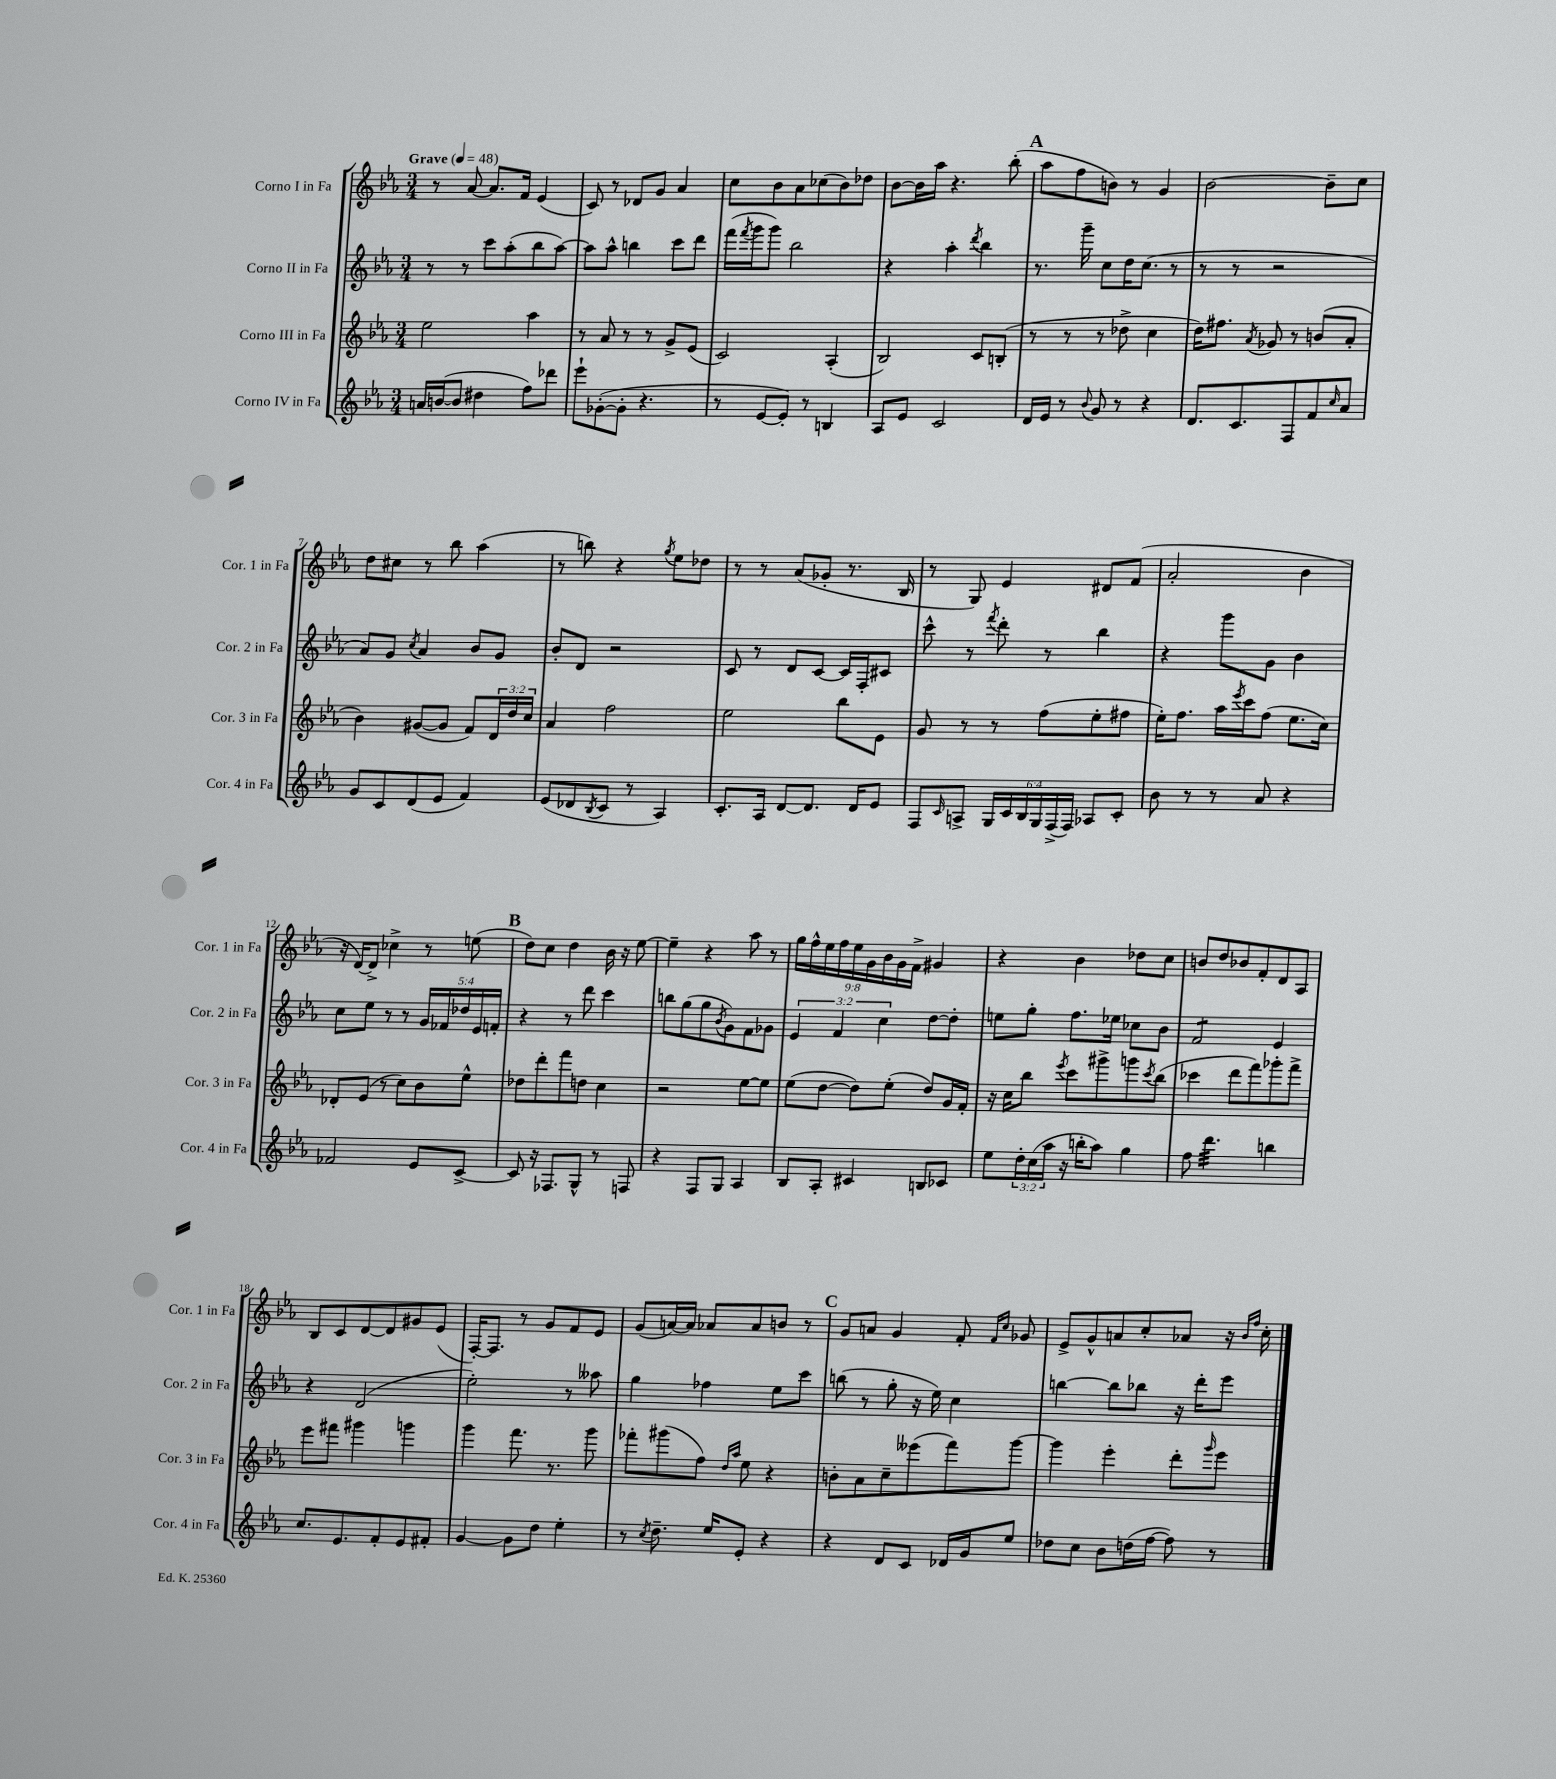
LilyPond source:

<<
\new StaffGroup <<
\new Staff = "s0" \with { instrumentName = "Corno I in Fa" shortInstrumentName = "Cor. 1 in Fa" } {
    \clef treble \key ees \major \numericTimeSignature \time 3/4 \override Staff.TupletNumber.text = #tuplet-number::calc-fraction-text \tempo "Grave" 4 = 48
    r8 aes'8~ aes'8. f'16 ees'4( |
    c'8) r8 des'8 g'8 aes'4 |
    c''8 bes'8 aes'8 ces''8( bes'8) des''8 |
    bes'8~ bes'16 aes''16 r4. bes''8-.( |
    \mark \markup { \bold "A" } aes''8 f''8 b'8) r8 g'4 |
    bes'2~ bes'8-- c''8 |
    d''8 cis''8 r8 bes''8 aes''4( |
    r8 b''8) r4 \acciaccatura { g''8 } ees''8 des''8 |
    r8 r8 aes'8( ges'8-. r8. bes16 |
    r8 g8) ees'4 dis'8 f'8( |
    aes'2-. bes'4 |
    r16 d'16~) d'8-> ces''4-> r8 e''8( |
    \mark \markup { \bold "B" } d''8) c''8 d''4 bes'16 r16 ees''8~ |
    ees''4-- r4 aes''8 r8 |
    \tuplet 9/8 { g''16 f''16-^ ees''16 f''16 ees''16 g'16 bes'16 g'16 f'16-> } gis'4 |
    r4 bes'4 des''8 c''8 |
    b'8 d''8 bes'8 f'8-. d'8 aes8 |
    bes8 c'8 d'8~ d'8 gis'8 ees'8( |
    f16~-.) f8. r8 g'8 f'8 ees'8 |
    g'8( a'16~) a'16 aes'8 aes'8 b'8 r8 |
    \mark \markup { \bold "C" } g'8 a'8 g'4 f'8-. \grace { f'16 c''16 } ges'8 |
    ees'8-> g'8-^ a'8 c''8-. aes'8 r16 \grace { bes'16 f''16 } c''16-. \bar "|." |
}
\new Staff = "s1" \with { instrumentName = "Corno II in Fa" shortInstrumentName = "Cor. 2 in Fa" } {
    \clef treble \key ees \major \numericTimeSignature \time 3/4 \override Staff.TupletNumber.text = #tuplet-number::calc-fraction-text
    r8 r8 c'''8 aes''8-.( bes''8 aes''8~) |
    aes''8 aes''8-^ b''4 c'''8 d'''8 |
    f'''16( \acciaccatura { f'''8 } g'''16 g'''8) bes''2 |
    r4 aes''4-. \acciaccatura { d'''8 } bes''4 |
    \mark \markup { \bold "A" } r8. g'''16-- c''8 d''16 c''8.( r8 |
    r8 r8 r2 |
    aes'8) g'8 \acciaccatura { c''8 } aes'4 bes'8 g'8 |
    bes'8-. d'8 r2 |
    c'8 r8 d'8 c'8~ c'16 f16-. cis'8 |
    c'''8-^ r8 \acciaccatura { f'''8 } d'''8-. r8 bes''4 |
    r4 g'''8 g'8 bes'4 |
    c''8 ees''8 r8 r8 \tuplet 5/4 { g'16 fes'16 des''16 ees'16 f'16-. } |
    \mark \markup { \bold "B" } r4 r8 d'''8 c'''4 |
    b''8 g''8( g''8 \acciaccatura { bes'8 } g'8) f'8 ges'8 |
    \tuplet 3/2 { ees'4 f'4 c''4 } d''8~ d''8-. |
    e''8 g''8-. f''8. ees''16 ces''8 bes'8 |
    f'2:8 ees'4 |
    r4 d'2( |
    ees''2-.) r8 aeses''8 |
    g''4 fes''4 ees''8 c'''8 |
    \mark \markup { \bold "C" } b''8( r8 g''8-. r16 ees''16) c''4 |
    b''4~ b''8 bes''8 r16 d'''16-. ees'''8 \bar "|." |
}
\new Staff = "s2" \with { instrumentName = "Corno III in Fa" shortInstrumentName = "Cor. 3 in Fa" } {
    \clef treble \key ees \major \numericTimeSignature \time 3/4 \override Staff.TupletNumber.text = #tuplet-number::calc-fraction-text
    ees''2 aes''4 |
    r8 aes'8 r8 r8 g'8-> ees'8( |
    c'2) aes4-.( |
    bes2) c'8 b8-.( |
    \mark \markup { \bold "A" } r8 r8 r8 des''8-> c''4 |
    d''16) fis''8. \acciaccatura { aes'8 } ges'8 r8 b'8( aes'8-. |
    bes'4) gis'8~( gis'8 f'8) \tuplet 3/2 { d'16 d''16 c''16 } |
    aes'4 f''2 |
    ees''2 bes''8 ees'8 |
    g'8 r8 r8 f''8( ees''8-. fis''8 |
    ees''16-.) f''8. aes''16 \acciaccatura { ees'''8 } c'''16 f''8( ees''8. c''16) |
    des'8-. ees'8( r8 c''8) bes'8 ees''8-^ |
    \mark \markup { \bold "B" } des''8 d'''8-. f'''8 d''8 c''4 |
    r2 ees''8~ ees''8 |
    ees''8( d''8~ d''8) ees''8-.( d''8) g'16 f'16-. |
    r16 c''16 bes''8 \acciaccatura { ees'''8 } c'''8 gis'''8-> g'''8 \acciaccatura { c'''8 } bes''8( |
    ces'''4 d'''8 f'''8) ges'''8-. f'''8-> |
    ees'''8 fis'''8 gis'''4 g'''4 |
    g'''4 f'''8. r8. g'''8 |
    fes'''8-. gis'''8( f''8) \grace { d''16 aes''16 } ees''8 r4 |
    \mark \markup { \bold "C" } b'8-. aes'8 c''8-- eeses'''8( f'''8) g'''8~ |
    g'''4 ees'''4-. d'''8-. \grace { g'''16 } ees'''8 \bar "|." |
}
\new Staff = "s3" \with { instrumentName = "Corno IV in Fa" shortInstrumentName = "Cor. 4 in Fa" } {
    \clef treble \key ees \major \numericTimeSignature \time 3/4 \override Staff.TupletNumber.text = #tuplet-number::calc-fraction-text
    a'16 b'16~( b'8 dis''4 f''8) des'''8 |
    ees'''8-! ges'8~-.( ges'8-. r4. |
    r8 ees'8~ ees'8-.) r8 b4 |
    aes8 ees'8 c'2 |
    \mark \markup { \bold "A" } d'16 ees'16 r8 \appoggiatura { bes'8 } g'8 r8 r4 |
    d'8. c'8. f8 f'8 \grace { c''16 } aes'8 |
    g'8 c'8 d'8( ees'8 f'4) |
    ees'8( des'8 \acciaccatura { bes8 } c'8 r8 aes4) |
    c'8.-. aes16 d'8~ d'8. d'16 ees'8 |
    f8 \grace { c'16 } a8-> \tuplet 6/4 { g16 c'16 bes16 g16 f16->( f16) } aes8 c'8-. |
    bes'8 r8 r8 aes'8 r4 |
    fes'2 ees'8 c'8~-> |
    \mark \markup { \bold "B" } c'8 r16 fes8. g8-^ r8 f8 |
    r4 f8 g8 aes4 |
    bes8 aes8-. cis'4 b8 ces'8 |
    ees''8 \tuplet 3/2 { d''16-. c''16( aes''16 } r16 b''16-. aes''8) g''4 |
    f''8 d'''4.:32 b''4 |
    c''8. ees'8. f'8-. ees'8 fis'8-. |
    g'4~ g'8 d''8 ees''4-. |
    r8 \acciaccatura { c''8 } d''8.-- ees''16 ees'8-. r4 |
    \mark \markup { \bold "C" } r4 d'8 c'8 des'16 g'16 ees''8 |
    des''8 c''8 bes'8 d''16( f''16~ f''8) r8 \bar "|." |
}
>>
>>
